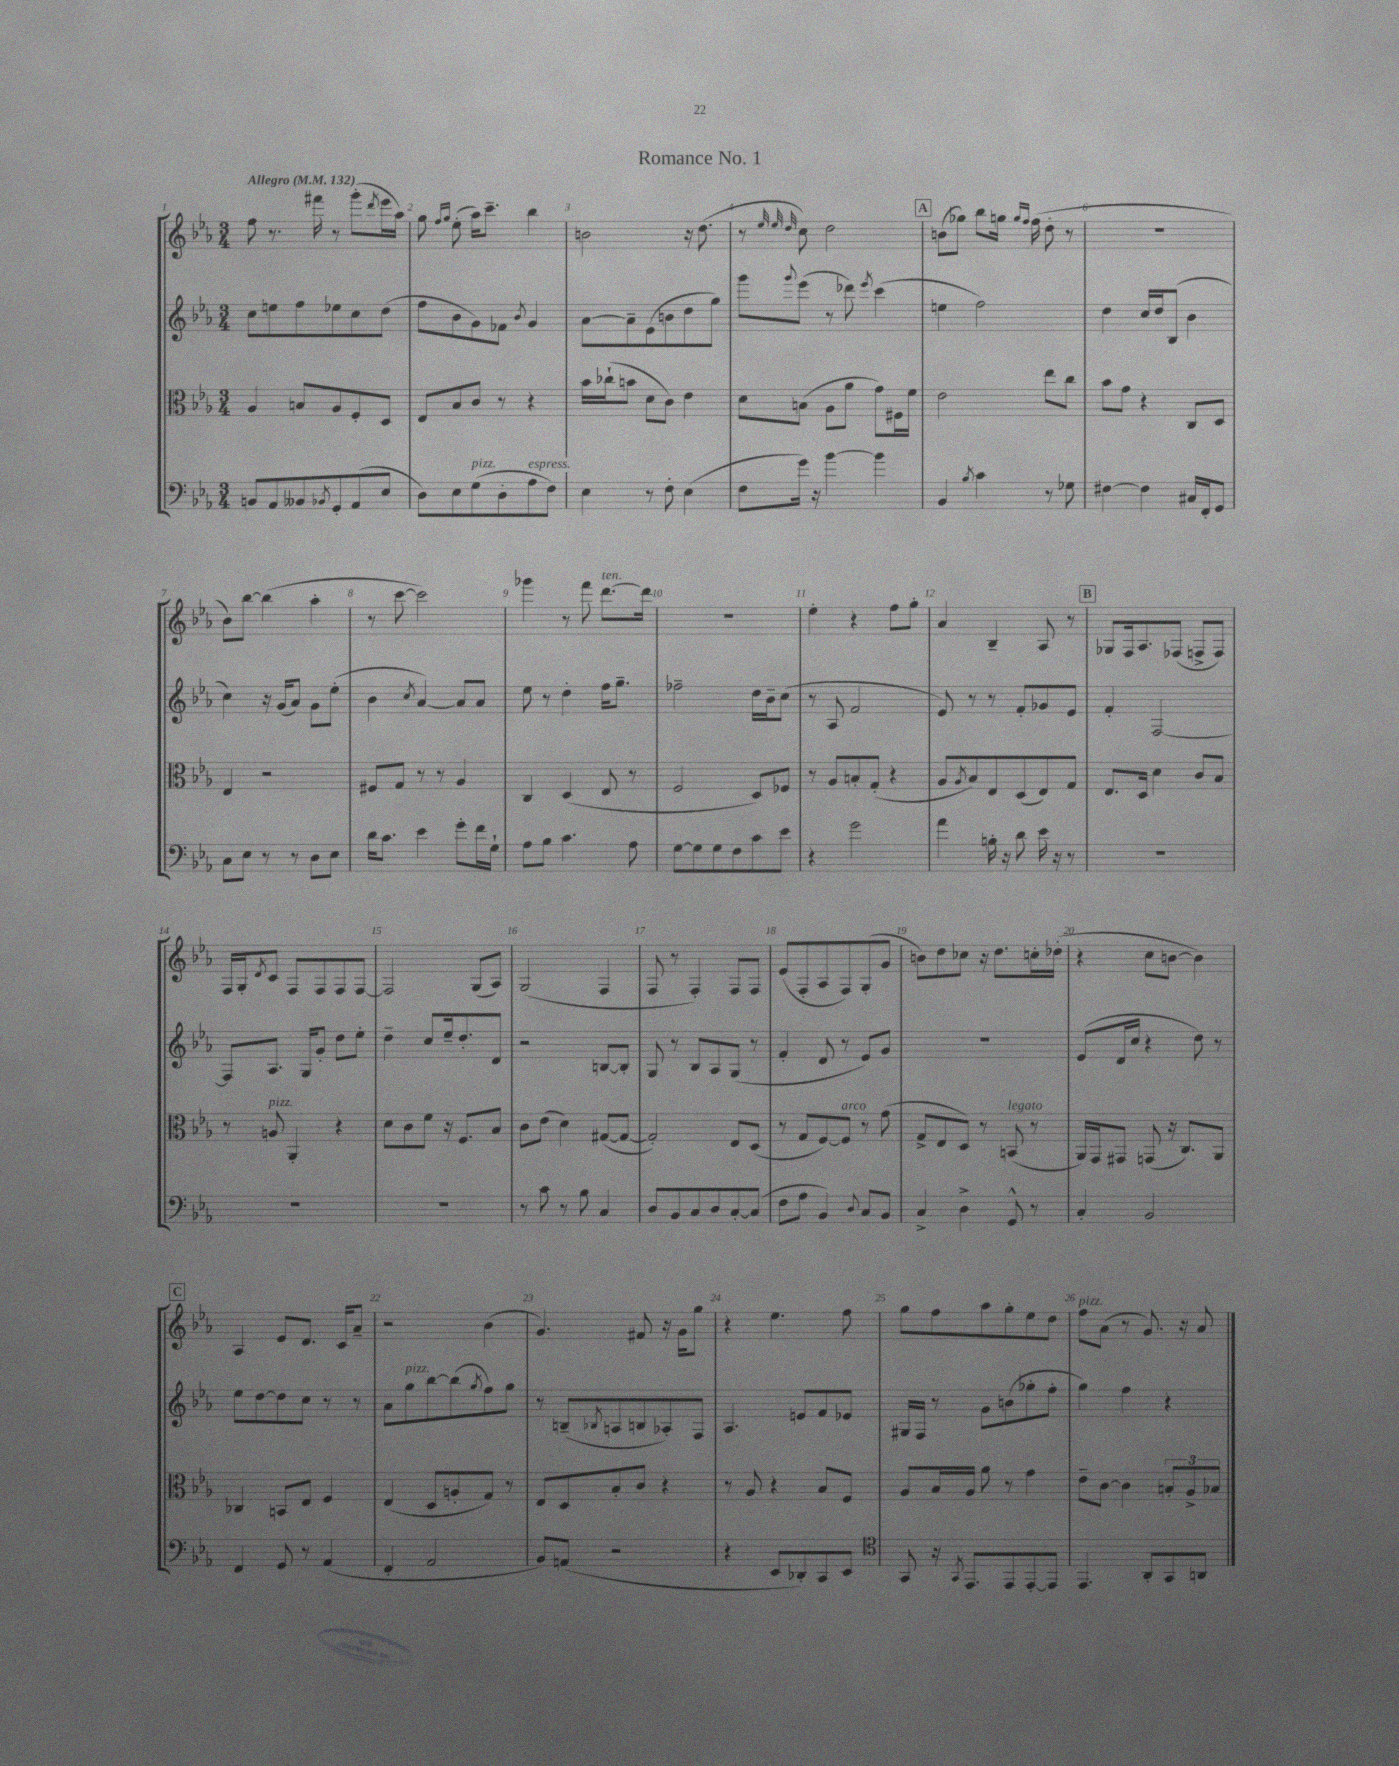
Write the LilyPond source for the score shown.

\header { title = "Romance No. 1" }
<<
\new StaffGroup <<
\new Staff = "s0" {
    \clef treble \key ees \major \numericTimeSignature \time 3/4 \tempo "Allegro" 4 = 132
    f''8 r8. fis'''16 r8 g'''8-.( \acciaccatura { d'''8 } ees'''16 aes''16) |
    g''8 \grace { f''16 g''16 } ees''8-.( aes''16) c'''8.-- bes''4 |
    b'2 r16 d''8.( |
    r8 \grace { ees''32 ees''32 d''32 } c''8) d''2 |
    \mark \markup { \box "A" } b'8( ges''8) bes''8 g''16 \grace { g''16 f''16 } f''16( d''8-. r8 |
    R2. |
    bes'8) bes''8~ bes''4( aes''4-. |
    r8 c'''8~ c'''2) |
    ges'''4 r8 f'''8 d'''8.~^\markup { \italic "ten." } d'''16 |
    R2. |
    ees''4-. r4 f''8 g''8-. |
    aes'4 bes4-- aes8 r8 |
    \mark \markup { \box "B" } ges8 f16 aes8. fes8( f8-> f8) |
    f16 g16-. \acciaccatura { d'8 } c'8 f8 f8 f8 f8~ |
    f2 g8( aes8) |
    g2( f4 |
    f8 r8 f4-.) f8 f8 |
    ees'8( f8-. aes8 f8) g8-.( g'8 |
    b'8) d''8 ces''8 r16 d''8. c''16-. des''16-.( |
    r4 c''8 b'8~ b'4) |
    \mark \markup { \box "C" } aes4 ees'8 d'8. c'16 aes'8-- |
    r2 bes'4( |
    g'4.) fis'8 r16 g'16 g''8 |
    r4 ees''4. f''8 |
    g''8 f''8 aes''8 g''8-. ees''8 d''8 |
    f''8^\markup { \italic "pizz." } aes'8( r8 g'8.) r16 aes'8 \bar "|." |
}
\new Staff = "s1" {
    \clef treble \key ees \major \numericTimeSignature \time 3/4
    c''8 e''8 f''8 ees''8 c''8 d''8( |
    f''8 bes'8 g'8) fes'8 \acciaccatura { bes'8 } g'4 |
    aes'8~ aes'8-- ees'8( b'8 d''8 g''8) |
    g'''8 \appoggiatura { g'''8 } ees'''8( r8 des'''8) \acciaccatura { ees'''8 } c'''4( |
    \mark \markup { \box "A" } e''4 f''2) |
    d''4 c''16 d''16 bes8( bes'4 |
    c''4) r16 g'16( aes'8) g'8 ees''8-.( |
    bes'4 \acciaccatura { c''8 } aes'4~) aes'8 aes'8 |
    ees''8 r8 d''4-. f''16 g''8.-- |
    fes''2-- d''16 bes'16-- c''8( |
    r8 aes8 f'2 |
    ees'8) r8 r8 f'8-. ges'8 ees'8 |
    \mark \markup { \box "B" } f'4-. f2~ |
    f8 aes8. g16 g'8-. d''8 ees''8-. |
    d''4-- c''8 ees''16-- d''8.-. d'8 |
    r2 b8~ b8-. |
    g8 r8 bes8 aes8 g8( r8 |
    f'4-. d'8 r8 ees'8) g'8 |
    R2. |
    ees'8( d'16 c''16 r4 d''8) r8 |
    \mark \markup { \box "C" } ees''8 d''8~ d''8 c''8 r8 r8 |
    aes'8 g''8^\markup { \italic "pizz." } bes''8~ bes''8( \acciaccatura { g''8 } f''8) g''8 |
    r8 b8--( \acciaccatura { bes8 } a8 b8 aes8-.) f8 |
    aes4. e'8 f'8 ees'8 |
    gis16 f16 r8 g'8 b'8( ges''8-. f''8-. |
    g''4) f''4 r4 \bar "|." |
}
\new Staff = "s2" {
    \clef alto \key ees \major \numericTimeSignature \time 3/4
    aes4 b8 aes8 f8-. d8 |
    ees8 bes8 c'8 r8 r4 |
    bes'16 ces''16-!( b'8 d'8 c'8) ees'4 |
    d'8 b8( aes8 aes'8 g'8) fis16 f'16 |
    \mark \markup { \box "A" } ees'2 ees''8 c''8 |
    bes'8 g'8 r4 c8 d8 |
    ees4 r2 |
    fis8 g8 r8 r8 aes4 |
    c4 d4( ees8 r8 |
    f2 d8) fes8 |
    r8 aes8 b8-. g8-.( r4 |
    aes8 \acciaccatura { aes8 } bes8) ees8 d8( ees8) g8 |
    \mark \markup { \box "B" } ees8. d16 d'4 c'8 bes8 |
    r8 a8^\markup { \italic "pizz." } aes,4-. r4 |
    d'8 c'8 f'8 r16 f8. bes8 |
    c'8 ees'8( d'4) gis8~( gis8~ |
    gis2-.) ees8 d8( |
    r8 g8 f8~) f8^\markup { \italic "arco" } r8 g'8( |
    g8-> ees8 d8) r8 b,8^\markup { \italic "legato" }( r8 |
    aes,16) g,16 gis,8 g,8( r16 c8.) aes,8 |
    \mark \markup { \box "C" } ces4 b,8 ees8 f4 |
    ees4( d8 a8-. g8) r8 |
    ees8 d8 bes8-. c'8 r4 |
    r8 aes8 r4 bes8 f8 |
    aes8 bes16 aes16 aes'8 r8 g'4 |
    ees'8-- c'8~ c'4 \tuplet 3/2 { b8-. aes8-> bes8 } \bar "|." |
}
\new Staff = "s3" {
    \clef bass \key ees \major \numericTimeSignature \time 3/4
    b,8 aes,8 beses,8 \acciaccatura { bes,8 } g,8-. aes,8( ees8 |
    d8) ees8 g8^\markup { \italic "pizz." }( d8-. aes8^\markup { \italic "espress." } f8) |
    ees4 r8 f8-. ees4( |
    f8 g'16) r16 bes'4~ bes'4 |
    \mark \markup { \box "A" } bes,4 \acciaccatura { bes8 } c'4 r8 ges8 |
    fis4~ fis4 cis16 f,16-. g,8 |
    c8 ees8 r8 r8 d8 ees8 |
    d'16 c'8. ees'4 g'8-. f'16 g16-! |
    aes8 bes8 c'4. aes8 |
    g8~ g8 g8 f8 c'8 ees'8 |
    r4 g'2 |
    aes'4 b16-. r16 d'8 ees'16 r16 r8 |
    \mark \markup { \box "B" } R2. |
    R2. |
    R2. |
    r8 c'8 r8 bes8 c4 |
    d8 bes,8 c8 d8 c8~-. c8( |
    f8 aes8 bes,4) \appoggiatura { d8 } c8 bes,8 |
    c4-> d4-> g,8-^ r8 |
    c4-. bes,2 |
    \mark \markup { \box "C" } f,4 g,8 r8 aes,4( |
    f,4-. aes,2 |
    bes,8) a,8( r2 |
    r4 ees,8 des,8-.) c,8 ees,8 |
    \clef tenor g,8 r16 \acciaccatura { g,8 } ees,8. ees,8 ees,8~-. ees,8 |
    ees,4. aes,8-. g,8 a,8 \bar "|." |
}
>>
>>
\layout { \context { \Score \override BarNumber.break-visibility = ##(#f #t #t) barNumberVisibility = #all-bar-numbers-visible } }
